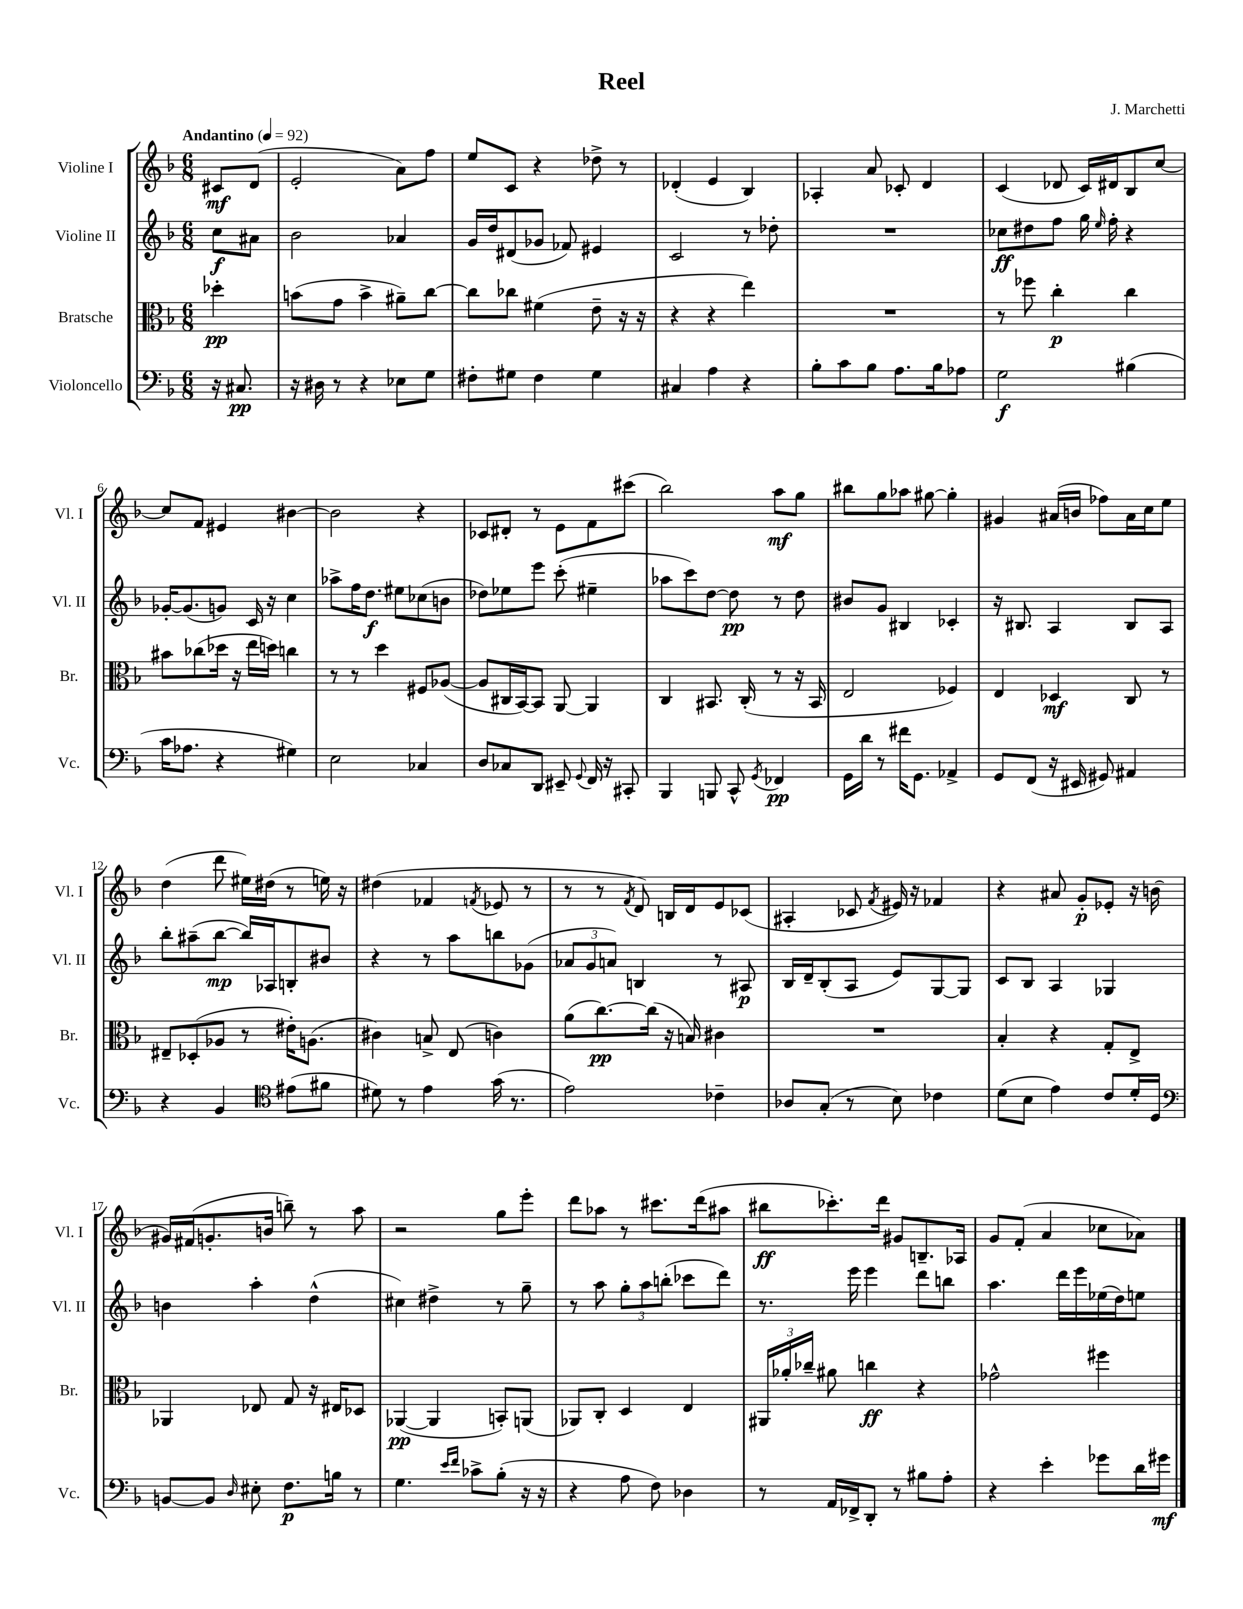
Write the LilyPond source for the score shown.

\header { title = "Reel" composer = "J. Marchetti" }
<<
\new StaffGroup <<
\new Staff = "s0" \with { instrumentName = "Violine I" shortInstrumentName = "Vl. I" } {
    \clef treble \key f \major \numericTimeSignature \time 6/8 \partial 4 \tempo "Andantino" 4 = 92
    \autoBeamOff cis'8[\mf d'8]( |
    e'2-. a'8[) f''8] |
    e''8[ c'8] r4 des''8-> r8 |
    des'4-.( e'4 bes4) |
    aes4-. a'8 ces'8-. d'4 |
    c'4( des'8 c'16[) dis'16 bes8 c''8]~ |
    c''8[ f'8] eis'4 bis'4~ |
    bis'2 r4 |
    ces'8[ dis'8]-. r8 e'8[ f'8 cis'''8]( |
    bes''2) a''8[\mf g''8] |
    bis''8[ g''8 aes''8] gis''8~ gis''4-. |
    gis'4 ais'16[( b'16] fes''8[) ais'16 c''16 e''8] |
    d''4( d'''8 eis''16[) dis''16]( r8 e''16) r16 |
    dis''4( fes'4 \acciaccatura { f'8 } ees'8 r8 |
    r8 r8 \acciaccatura { f'8 } d'8) b16[ d'16 e'8 ces'8]( |
    ais4-. ces'8 \acciaccatura { f'8 } eis'16) r16 fes'4 |
    r4 ais'8 g'8[-.\p ees'8]-. r16 b'16( |
    gis'16[) fis'16( g'8.-. b'16] b''8--) r8 a''8 |
    r2 g''8[ e'''8]-. |
    d'''8[ aes''8] r8 cis'''8.[ d'''16( ais''8] |
    bis''8[\ff ces'''8.-.) d'''16] gis'8[ b8.-- aes16] |
    g'8[ f'8]-.( a'4 ces''8[ aes'8]) \bar "|." |
}
\new Staff = "s1" \with { instrumentName = "Violine II" shortInstrumentName = "Vl. II" } {
    \clef treble \key f \major \numericTimeSignature \time 6/8 \partial 4
    \autoBeamOff c''8[\f ais'8] |
    bes'2 aes'4 |
    g'16[ d''16 dis'8( ges'8] fes'8) eis'4 |
    c'2 r8 des''8-. |
    R2. |
    ces''8[\ff dis''8 f''8] g''16 \grace { e''16 } f''16-. r4 |
    ges'16[~-. ges'8.( g'8]) c'16 r16 c''4 |
    aes''8[-> f''16 d''8.]\f eis''8[ ces''8( b'8] |
    des''8[) ees''8 e'''8] c'''8-.( eis''4-- |
    aes''8[ c'''8) d''8]~ d''8\pp r8 d''8 |
    bis'8[ g'8] bis4 ces'4-. |
    r16 bis8. a4 bis8[ a8] |
    bes''8[-. ais''8--( bes''8]~\mp bes''16[) aes16 b8-. bis'8] |
    r4 r8 a''8[ b''8 ges'8]( |
    \tuplet 3/2 { aes'8[ g'8 a'8]) } b4 r8 ais8\p |
    bes16[ d'16-- bes8-.( a8] e'8[) g8~ g8] |
    c'8[ bes8] a4 ges4 |
    b'4 a''4-. d''4-^( |
    cis''4) dis''4-> r8 g''8-- |
    r8 a''8 \tuplet 3/2 { g''8[-. a''8 b''8]-.( } ces'''8[ d'''8]) |
    r8. e'''16 e'''4 d'''8[ b''8] |
    a''4. d'''16[ e'''16 ees''16( d''16) e''8] \bar "|." |
}
\new Staff = "s2" \with { instrumentName = "Bratsche" shortInstrumentName = "Br." } {
    \clef alto \key f \major \numericTimeSignature \time 6/8 \partial 4
    \autoBeamOff des''4-.\pp |
    b'8[( g'8] b'4-> ais'8[--) c''8]~ |
    c''8[ ces''8] fis'4( e'8-- r16 r16 |
    r4 r4 e''4) |
    R2. |
    r8 fes''8 c''4-.\p c''4 |
    bis'8[ ces''8( des''16] r16 e''16[ d''16]) c''4 |
    r8 r8 d''4 fis8[ aes8]~( |
    aes8[ cis16 bes,16~) bes,8] a,8~ a,4 |
    c4 bis,8. c16-.( r8 r16 bis,16 |
    e2 fes4) |
    e4 des4\mf c8 r8 |
    eis8[-- des8-.( aes8] r8 eis'16[-.) a8.]( |
    cis'4) b8-> e8( c'4) |
    a'8[( c''8.~\pp) c''16]( r16 b16) cis'4 |
    R2. |
    bes4-. r4 g8[-. e8]-> |
    aes,4 ees8 g8 r16 eis16[ des8] |
    aes,4~\pp( aes,4 b,8[-.) a,8]( |
    aes,8[) c8]-. d4 e4 |
    \tuplet 3/2 { ais,16[ aes'16-. ces''16]-- } ais'8 c''4\ff r4 |
    ges'2-^ fis''4 \bar "|." |
}
\new Staff = "s3" \with { instrumentName = "Violoncello" shortInstrumentName = "Vc." } {
    \clef bass \key f \major \numericTimeSignature \time 6/8 \partial 4
    \autoBeamOff r16 cis8.\pp |
    r16 dis16 r8 r4 ees8[ g8] |
    fis8[-. gis8] fis4 gis4 |
    cis4 a4 r4 |
    bes8[-. c'8 bes8] a8.[ bes16 aes8] |
    g2\f bis4( |
    c'16[ aes8.] r4 gis4) |
    e2 ces4 |
    d8[ ces8 d,8] eis,8-- \appoggiatura { g,8 } f,16 r16 cis,8-. |
    bes,,4 b,,8 c,8-^ \acciaccatura { g,8 } fes,4\pp |
    g,16[ d'16] r8 fis'16[ g,8.] aes,4-> |
    g,8[ f,8]( r16 eis,16 gis,8) ais,4 |
    r4 bes,4 \clef tenor eis'8[( fis'8] |
    dis'8) r8 e'4 g'16( r8. |
    e'2) ces'4-- |
    aes8[ g8]-.( r8 bes8) ces'4 |
    d'8[( bes8] e'4) c'8[ d'16-. d16] |
    \clef bass b,8[~ b,8] \grace { d16 } eis8-. f8.[\p b16] r8 |
    g4. \grace { e'16[ f'16] } ces'8[-> bes8]-.( r16 r16 |
    r4 a8 f8) des4 |
    r8 a,16[ fes,16-> d,8]-. r8 bis8[ a8]-. |
    r4 e'4-. ges'8[ d'16 gis'16]\mf \bar "|." |
}
>>
>>
